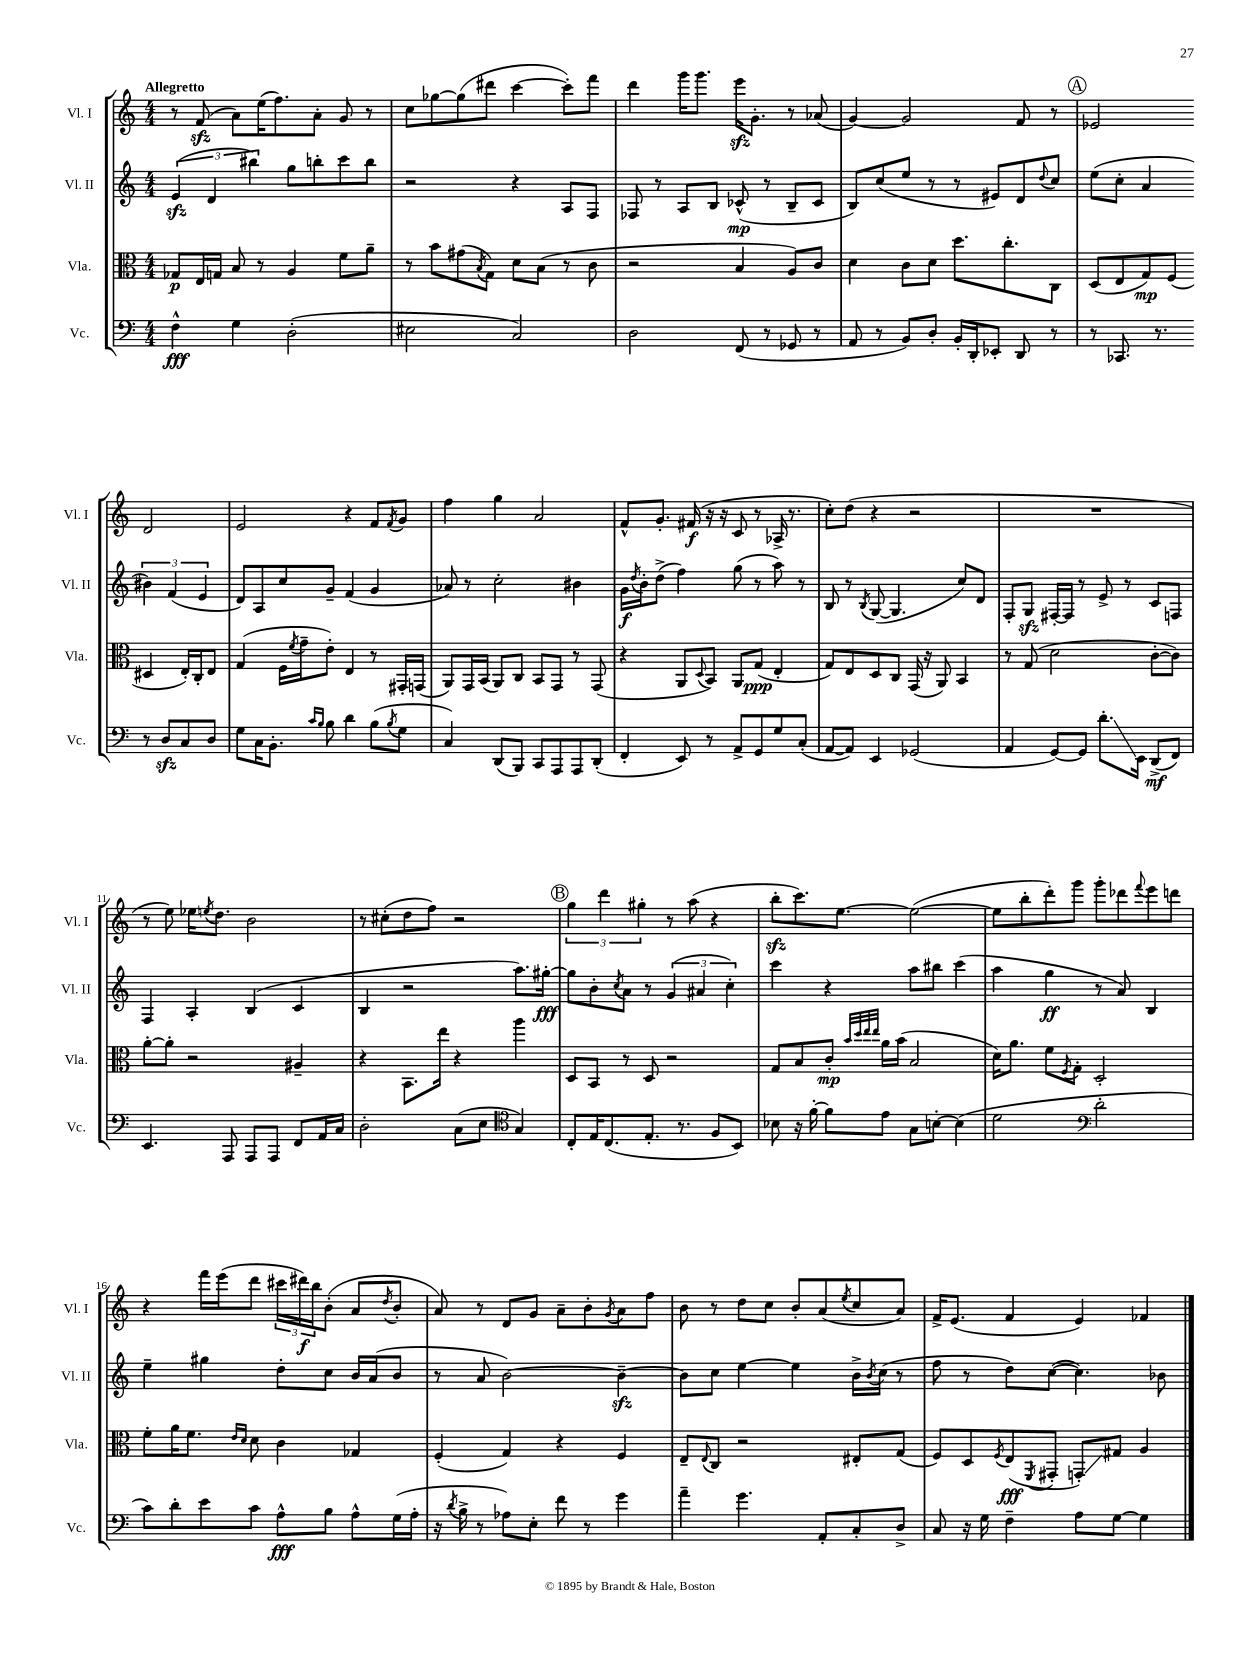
<<
\new StaffGroup <<
\new Staff = "s0" \with { instrumentName = "Vl. I" shortInstrumentName = "Vl. I" } {
    \clef treble \key c \major \numericTimeSignature \time 4/4 \tempo "Allegretto"
    r8 f'8\sfz( a'8) e''16( f''8.) a'8-. g'8 r8 |
    c''8 ges''8~ ges''8( dis'''8 c'''4~ c'''8-.) f'''8 |
    d'''4 g'''16 g'''8. e'''16\sfz g'8.-. r8 aes'8( |
    g'4~) g'2 f'8 r8 |
    \mark \markup { \circle "A" } ees'2 d'2 |
    e'2 r4 f'8 \acciaccatura { f'8 } g'8 |
    f''4 g''4 a'2 |
    f'8-^ g'8.-. fis'16\f( r16 r16 c'8 r8 aes16-> r8. |
    c''8-.) d''8( r4 r2 |
    R1 |
    r8 e''8) ees''16 \acciaccatura { e''8 } d''8. b'2 |
    r8 cis''8-.( d''8 f''8) r2 |
    \mark \markup { \circle "B" } \tuplet 3/2 { g''4 d'''4 gis''4-. } r8 a''8( r4 |
    b''8-.\sfz c'''8.) e''8.~ e''2~( |
    e''8 b''8-. d'''8-.) g'''8 g'''8-. des'''8 \appoggiatura { f'''8 } e'''8 d'''8 |
    r4 f'''16 e'''16( d'''8 \tuplet 3/2 { cis'''16 dis'''16\f) b''16 } b'8-.( a'8 \acciaccatura { d''8 } b'8-. |
    a'8) r8 d'8 g'8 a'8-- b'8-. \acciaccatura { g'8 } a'8 f''8 |
    b'8 r8 d''8 c''8 b'8-. a'8( \acciaccatura { e''8 } c''8 a'8) |
    f'16-> e'8.( f'4 e'4) fes'4 \bar "|." |
}
\new Staff = "s1" \with { instrumentName = "Vl. II" shortInstrumentName = "Vl. II" } {
    \clef treble \key c \major \numericTimeSignature \time 4/4
    \tuplet 3/2 { e'4\sfz( d'4 bis''4) } g''8 b''8-. c'''8 b''8 |
    r2 r4 a8 f8 |
    fes8 r8 a8 b8 ces'8-^\mp( r8 b8-- ces'8 |
    b8) c''8( e''8 r8 r8 eis'8) d'8 \appoggiatura { d''8 } c''8 |
    \mark \markup { \circle "A" } e''8( c''8-. a'4 \tuplet 3/2 { bis'4) f'4( e'4 } |
    d'8) a8 c''8 g'8-- f'4( g'4 |
    aes'8) r8 c''2-. bis'4 |
    g'16\f \acciaccatura { d''8 } b'16-. d''8->( f''4) g''8( r8 a''8) r8 |
    b8 r8 \acciaccatura { b8 } g8~( g4. c''8) d'8 |
    f8-. g8\sfz fis16~-. fis16 r8 e'8-> r8 c'8 f8 |
    f4 a4-. b4( c'4 |
    b4 r2 a''8.) gis''16~-.\fff |
    \mark \markup { \circle "B" } gis''8 b'8-. \acciaccatura { c''8 } a'8 r8 \tuplet 3/2 { g'4( ais'4 c''4-.) } |
    c'''4 r4 a''8 bis''8 c'''4( |
    a''4 g''4\ff r8 a'8) b4 |
    e''4-- gis''4 d''8-. c''8 b'16 a'16( b'8 |
    r8 a'8 b'2~) b'4~--\sfz |
    b'8 c''8 e''4~ e''4 b'16-> \acciaccatura { b'8 } c''16( r8 |
    f''8 r8 d''8) c''8~( c''4.) bes'8 \bar "|." |
}
\new Staff = "s2" \with { instrumentName = "Vla." shortInstrumentName = "Vla." } {
    \clef alto \key c \major \numericTimeSignature \time 4/4
    ges8\p e16 g16 b8 r8 a4 f'8 a'8-- |
    r8 b'8 gis'8( \acciaccatura { b8 } g8) d'8 b8( r8 c'8 |
    r2 b4 a8) c'8 |
    d'4 c'8 d'8 d''8. c''8.-. c8 |
    \mark \markup { \circle "A" } d8( e8 g8\mp) f8( dis4 e16-.) c16-. e8 |
    g4( f16 \acciaccatura { f'8 } g'16-- e'8-.) e4 r8 gis,16-. g,16( |
    a,8) g,16 b,16( a,8) c8 b,8 g,8 r8 g,8( |
    r4 a,8 \appoggiatura { d8 } b,8) a,8 g8\ppp( e4-. |
    g8) e8 d8 c8 g,16( r16 a,8) b,4 |
    r8 g8( d'2 c'8~-. c'8) |
    a'8~-. a'8-. r2 ais4-- |
    r4 b,8. e''16 r4 a''4 |
    \mark \markup { \circle "B" } d8 b,8 r8 d8 r2 |
    g8 b8 c'8-.\mp \grace { b'32 d''32 e''32 e''32 } a'16 b'16( b2 |
    d'16) a'8. f'8 \acciaccatura { f8 } g8-. d2-. |
    f'8-. a'16 f'8. \grace { e'16 d'16 } d'8 c'4 ges4 |
    f4-.( g4) r4 f4 |
    e8-- \appoggiatura { e8 } c8 r2 eis8-. g8( |
    f8) d8 \acciaccatura { f8 } e8\fff( \acciaccatura { f,8 } gis,8-. g,8-.\glissando) gis8 a4 \bar "|." |
}
\new Staff = "s3" \with { instrumentName = "Vc." shortInstrumentName = "Vc." } {
    \clef bass \key c \major \numericTimeSignature \time 4/4
    f4-^\fff g4 d2-.( |
    eis2 c2) |
    d2 f,8( r8 ges,8 r8 |
    a,8 r8 b,8) d8-. b,16-. d,16-. ees,8-. d,8 r8 |
    \mark \markup { \circle "A" } r8 ces,8. r8. r8 d8\sfz c8 d8 |
    g8 c16 b,8.-. \grace { c'16 b16 } b8 d'4 b8( \acciaccatura { b8 } g8 |
    c4) d,8( b,,8) c,8 a,,8 a,,8 d,8-.( |
    f,4-. e,8) r8 a,8-> g,8 g8 c8-.( |
    a,8~ a,8) e,4 ges,2( |
    a,4 g,8~) g,8 d'8.-.\glissando e,16 d,8->\mf( f,8) |
    e,4. a,,8 a,,8 a,,8 f,8 a,16 c16 |
    d2-. c8( e8 \clef tenor g4) |
    \mark \markup { \circle "B" } c8-. e16 c8.( e8.-. r8. f8 b,8) |
    bes8 r16 f'16~-. f'8 e'8 g8 b8~-. b4( |
    d'2 \clef bass d'2-. |
    c'8) d'8-. e'8 c'8 a8-^\fff b8 a8-^ g16( a16-. |
    r16 \acciaccatura { d'8 } b16-> r8 aes8) e8-. f'8 r8 g'4 |
    a'4-- g'4. a,8-. c8-. d8-> |
    c8 r16 g16 f4-- a8 g8~ g4 \bar "|." |
}
>>
>>
